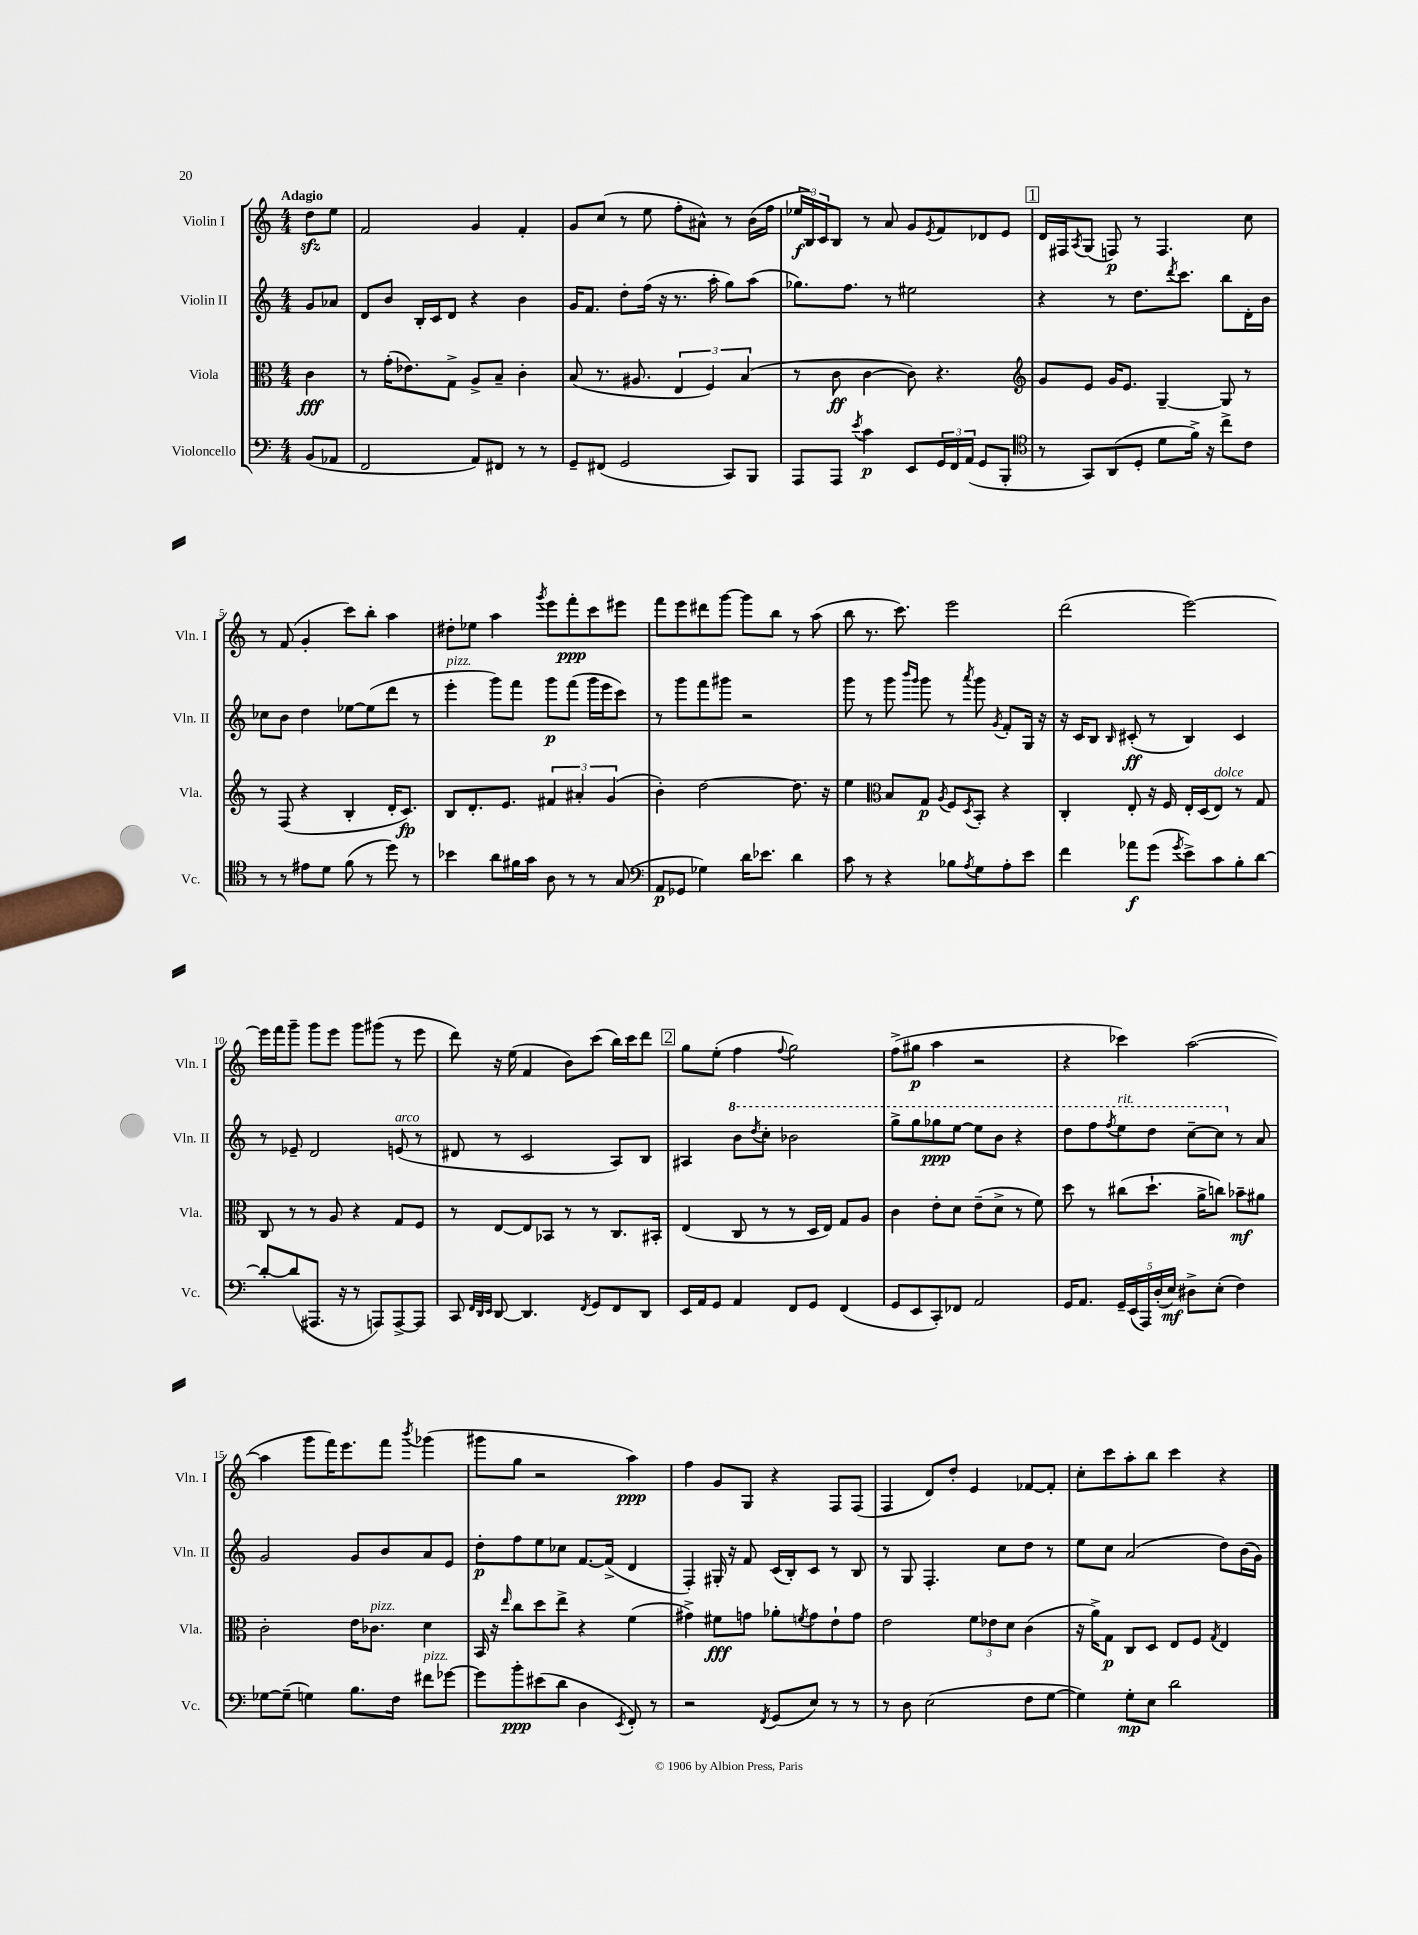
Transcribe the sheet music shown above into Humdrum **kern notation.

**kern	**kern	**kern	**kern
*staff4	*staff3	*staff2	*staff1
*clefF4	*clefC3	*clefG2	*clefG2
*k[]	*k[]	*k[]	*k[]
*M4/4	*M4/4	*M4/4	*M4/4
(8BB/L	4c\	8g/L	8dd\L
8AA-/J	.	8a-/J	8ee\J
=	=	=	=
2FF/	8r	8d/L	2f/
.	(16g'\LK	8b/J	.
.	8.e-\)	.	.
.	.	16B'/LL	.
.	.	16c/J	.
.	8G^\J	8d/J	.
8AA/L)	8A^/L	4r	4g/
8FF#/J	8B~/J	.	.
8r	4c'\	4b\	4f'/
8r	.	.	.
=	=	=	=
8GG~/L	(8B/	16g/LK	8g/L
.	.	8.f/J	.
(8FF#/J	8.r	.	(8cc/J
2GG/	.	8dd'\L	8r
.	8.A#/	.	.
.	.	(16ff\Jk	8ee\
.	.	16r	.
.	6E/	8.r	8ff'\L
.	.	.	8a#^^\J)
.	6F/)	.	.
.	.	16aa'\	.
8CC/L)	.	8gg\L)	8r
.	(6B/	.	.
8BBB/J	.	(8aa\J	(16b\LL
.	.	.	16ff\JJ
=	=	=	=
8AAA/L	8r	8.gg-\L)	24ee-/LL
.	.	.	24B/)
.	.	.	24c/J
8AAA/J	8c\	.	8B/J
.	.	8.ff\J	.
8qe/	.	.	.
4c\	[4c\	.	8r
.	.	8r	8a/
8EE/L	8c\])	2ee#\	8g/L
.	.	.	8qe/
24GG/L	4.r	.	8f/
24FF/	.	.	.
(24AA/JJ	.	.	.
8GG/L	.	.	8d-/
8BBB'/J	.	.	8e/J
=	=	=	=
*clefC4	*clefG2	*	*
8r	8g/L	4r	16d/LL
.	.	.	16F#/J
.	.	.	8qA/
8GG/L)	8e/J	.	(8G/J
(8AA/	16g/LK	8r	8F/)
.	8.e/J	.	.
8D'/J	.	8.dd\L	8r
8d\L	[4G~/	.	4.F/
.	.	8qddd/	.
.	.	8.ccc\J	.
16f^\Jk)	.	.	.
16r	.	.	.
8cc^\L	8G/]	8bb\L	.
8c\J	8r	16d'\L	8cc\
.	.	16b\JJ	.
=	=	=	=
8r	8r	8cc-\L	8r
8r	(8F/	8b\J	(8f/
8e#\L	4r	4dd\	4g'/
8d\J	.	.	.
(8f\	4B'/	[8ee-\L	8ccc\L)
8r	.	(8ee-\]	8bb'\J
8dd\)	16d'/LK	8ddd\J	4aa\
.	8.c/J)	.	.
8r	.	8r	.
=	=	=	=
4b-\	8B/L	4eee'\	8dd#'\L
.	8.d'/	.	8ee-\J
8a\L	.	8ggg\L)	4aa\
.	8.e/J	.	.
16f#\L	.	8fff\J	.
16g\JJ	.	.	.
.	.	.	8qggg/
8A\	6f#/	8ggg\L	8eee\L
8r	.	(8fff\J	8fff'\
.	6a#'/	.	.
8r	.	16ggg\LL	8ccc\
.	.	16eee\J	.
.	(6g/	.	.
(8G/	.	8ccc\J)	8eee#\J
=	=	=	=
*clefF4	*	*	*
8AA/L	4b'\)	8r	8fff\L
8GG-/J	.	8ggg\L	8eee\
4G-\)	[2dd\	8fff\	8ddd#\
.	.	8ggg#\J	[8ggg\J
16d\LK	.	2r	8ggg\]L
8.e-\J	.	.	.
.	.	.	8bb\J
4d\	8.dd\]	.	8r
.	.	.	(8aa\
.	16r	.	.
=	=	=	=
8c\	4ee\	8ggg\	8bb\
8r	.	8r	8.r
*	*clefC3	*	*
4r	8B/L	8ggg\	.
.	.	.	8.ccc\)
.	.	16qqbbb/LL	.
.	.	16qqggg/JJ	.
.	8G/J	8ggg\	.
.	8qA/	.	.
8B-\L	8F/L	8r	2eee\
8qA/	8qD/	8qaaa/	.
8G\	8BB'/J	8ggg\	.
.	.	8qg/	.
8A'\	4r	8f'/L	.
8e\J	.	16G/Jk	.
.	.	16r	.
=	=	=	=
4f\	4C'/	16r	(2ddd\
.	.	16c/LK	.
.	.	8B/J	.
.	.	16qqB/	.
8a-\L	8E'/	(8c#'/	.
(8g\J	16r	8r	.
.	16F/	.	.
8qg/	.	.	.
8e^\L)	16E'/LL	4B/)	[2eee\)
.	(16D/J	.	.
8c\	8E/J)	.	.
8B'\	8r	4c#/	.
[8d\J	8G/	.	.
=	=	=	=
8d'/_L	8C/	8r	16eee\]LL
.	.	.	16fff\J
(8d/]	8r	8e-~/	8ggg~\J
8.AAA#/J	8r	2d/	8ggg\L
.	8A/	.	8eee\J
16r	.	.	.
8r	4r	.	8ggg\L
8AAA/L)	.	.	(8ggg#\J
[8AAA^/	8G/L	(8e/	8r
8AAA/]J	8F/J	8r	8eee\
=	=	=	=
8CC/	8r	8d#/	8ddd\)
32qqFF/LLL	.	.	.
32qqDD/	.	.	.
32qqEE/JJJ	.	.	.
[8DD/	[8E/L	8r	16r
.	.	.	(16ee\
4.DD/]	8E/]	2c/	4f/
.	8BB-/J	.	.
.	8r	.	8b\L)
8qFF/	.	.	.
8GG/L	8r	.	(8ccc\J
8FF/	8.C/L	8A/L)	16bb\LL)
.	.	.	16ccc\J
8DD/J	.	8B/J	8ddd\J
.	16BB#'/Jk	.	.
=	=	=	=
16EE/LL	(4E/	4A#/	8gg\L
16AA/J	.	.	.
8GG/J	.	.	(8ee'\J
4AA/	8C/	8bb\L	4ff\
.	.	8qddd/	.
.	8r	8ccc'\J	.
.	.	.	8qqff/
8FF/L	8r	2bb-\	2gg\)
8GG/J	16D/LL	.	.
.	16E/JJ)	.	.
(4FF/	8G/L	.	.
.	8A/J	.	.
=	=	=	=
8GG/L	4c\	8ggg^\L	(8ff^\L
8EE/	.	8ggg\	8gg#\J
8CC'/)	8e'\L	8ggg-\	4aa\
8FF-/J	8d\J	[8eee\J	.
2AA/	(8e~\L	8eee\]L	2r
.	8d^\J	8bb\J	.
.	8r	4r	.
.	8f\)	.	.
=	=	=	=
16GG/LK	8dd\	8ddd\L	4r
8.AA/J	.	.	.
.	8r	8fff\	.
.	.	8qfff/	.
20GG~/LL	(8cc#\L	8eee\	4ccc-\)
(20EE/	.	.	.
20AAA/)	.	.	.
.	8.dd`\J	8ddd\J	.
(20D'/	.	.	.
20E/JJ)	.	.	.
8D#^\L	.	[8ccc~\L	([2aa\
.	16a^\LK	.	.
(8E'\J	8cc\J)	8ccc\]J	.
4F\)	8b-~\L	8r	.
.	8a#\J	8a/	.
=	=	=	=
[8G-\L	2c'\	2g/	4aa\]
(8G-~\]J	.	.	.
4G\)	.	.	8ggg\L
.	.	.	16fff\K)
.	.	.	8.eee\
8.B\L	16e\LK	8g/L	.
.	8.c-\J	.	.
.	.	8b/	8fff\J
16F\Jk	.	.	.
.	.	.	8qbbb/
8f#\L	4d\	8a/	(4ggg-\
[8g-\J	.	8e/J	.
=	=	=	=
8g-\]L	16BB/	8dd'\L	8ggg#\L
.	16r	.	.
.	16qqee/	.	.
8b'\	8cc\L	8ff\	8gg\J
(8e#\	8dd\	8ee\	2r
8d\J	8ee^\J	8cc-\J	.
4D\	4r	[8.f/L	.
.	.	(16f^/]Jk	.
8qEE/	.	.	.
8FF'/)	(4f\	4d/	4aa\)
8r	.	.	.
=	=	=	=
2r	4g#^\)	4F'/)	4ff\
.	8f#\L	16G#'/	8g/L
.	.	16r	.
.	8g\J	8f/	8G/J
8qFF/	.	.	.
(8GG/L	8a-'\L	(16c/LL	4r
.	.	16B'/J)	.
.	8qf/	.	.
8E/J)	8g\	8c/J	.
8r	8e`\	8r	8F/L
8r	8g\J	8B/	(8F/J
=	=	=	=
8r	2e\	8r	4F/
8D\	.	8G/	.
(2E\	.	4.F'/	8d/L)
.	.	.	8dd'/J
.	12f\L	.	4e/
.	12e-\	.	.
.	.	8cc\L	.
.	12d\J	.	.
8F\L	(4c\	8dd\J	[8f-/L
[8G\J	.	8r	8f-'/]J
=	=	=	=
4G\])	16r	8ee\L	8cc'\L
.	16a^\LK)	.	.
.	8G\J	8cc\J	8ccc\
8G'\L	8C/L	(2a/	8aa'\
8E\J	8D/J	.	8bb\J
2d\	8E/L	.	4ccc\
.	8F/J	.	.
.	8qG/	.	.
.	4E/	8dd\L)	4r
.	.	(16b\L	.
.	.	16g\JJ)	.
==	==	==	==
*-	*-	*-	*-
